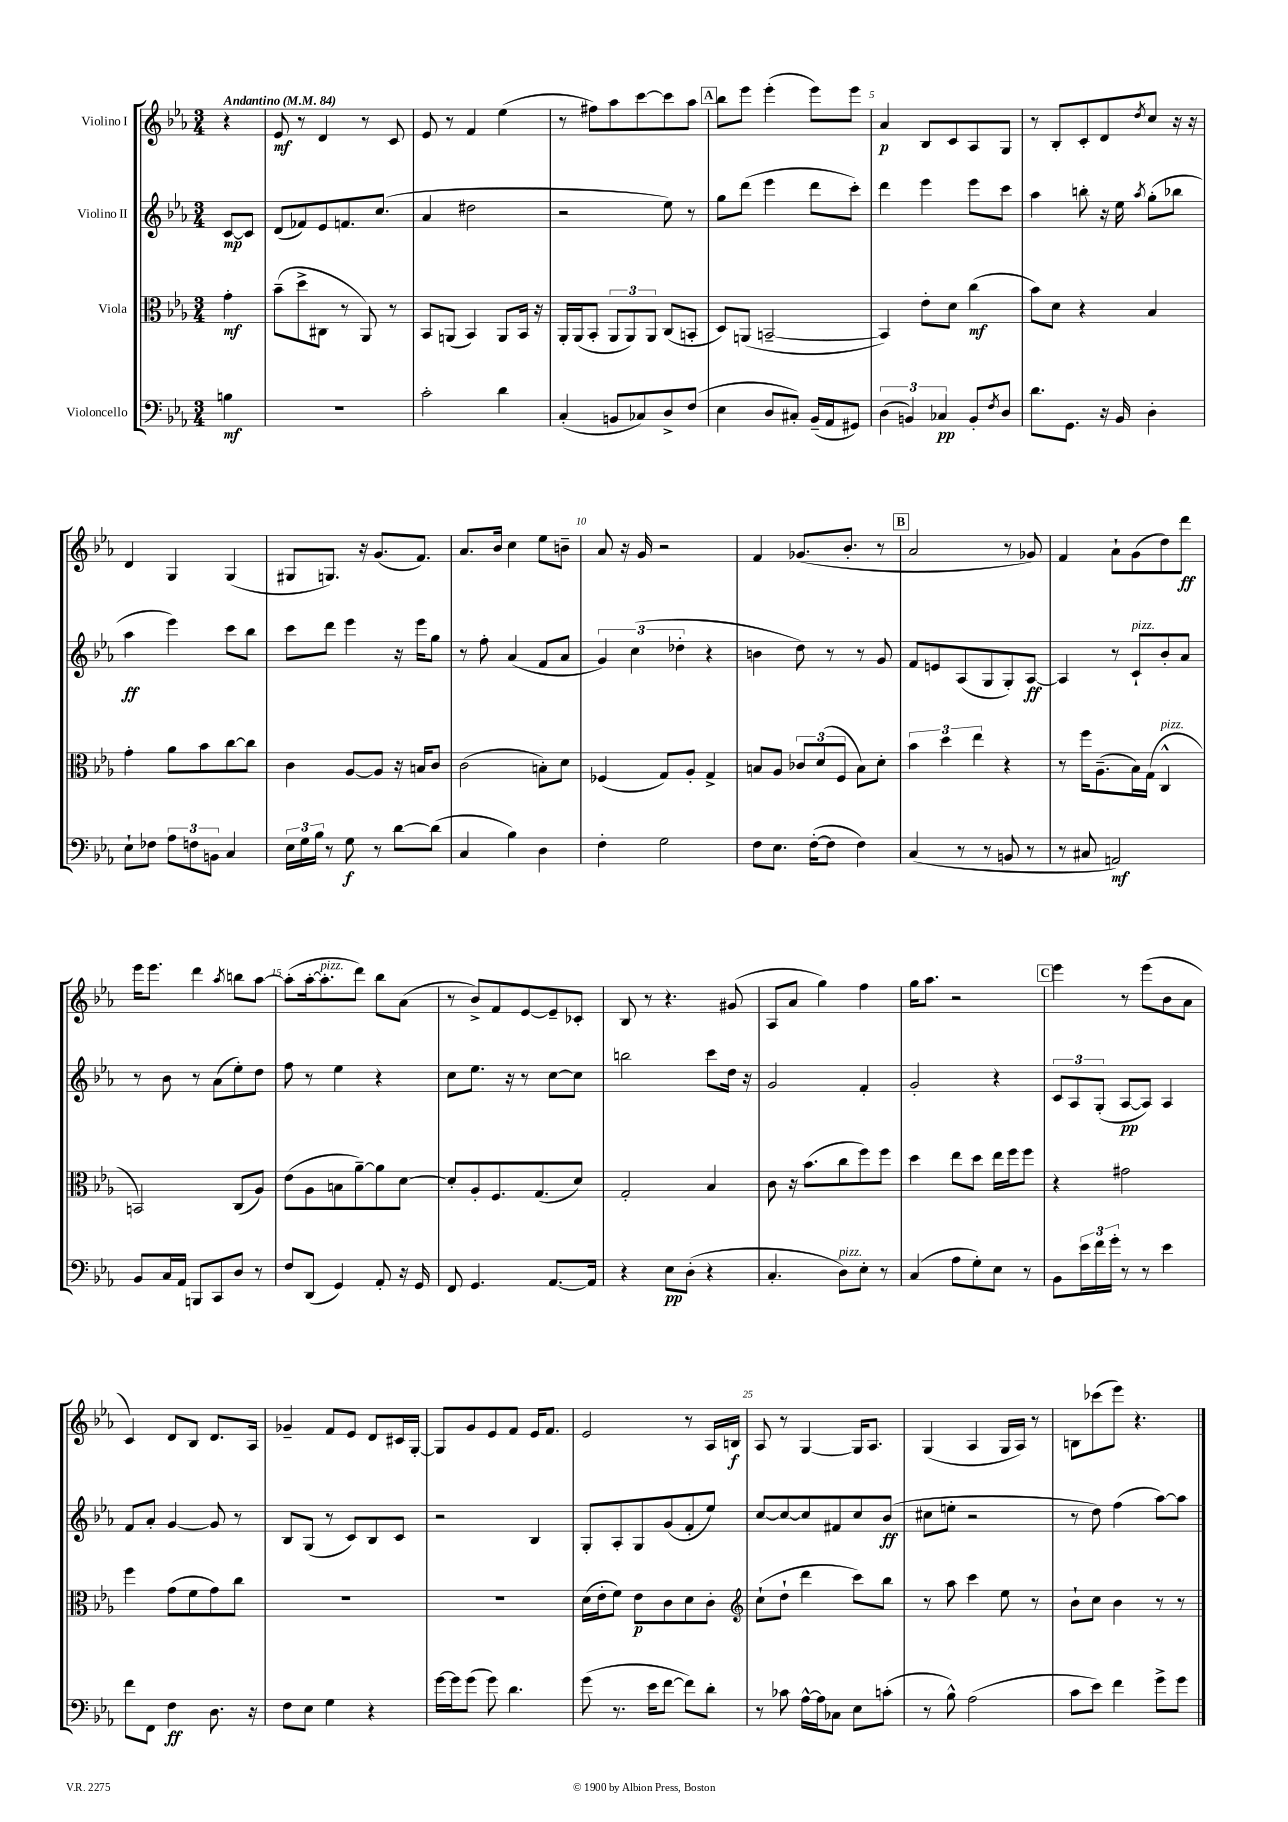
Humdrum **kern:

**kern	**dynam	**kern	**dynam	**kern	**dynam	**kern	**dynam
*part4	*part4	*part3	*part3	*part2	*part2	*part1	*part1
*staff4	*staff4	*staff3	*staff3	*staff2	*staff2	*staff1	*staff1
*I"Violoncello	*	*I"Viola	*	*I"Violino II	*	*I"Violino I	*
*clefF4	*	*clefC3	*	*clefG2	*	*clefG2	*
*k[b-e-a-]	*	*k[b-e-a-]	*	*k[b-e-a-]	*	*k[b-e-a-]	*
*M3/4	*	*M3/4	*	*M3/4	*	*M3/4	*
*MM84	*	*MM84	*	*MM84	*	*MM84	*
=	=	=	=	=	=	=	=
!	!	!	!	!	!	!LO:TX:a:B:t=Andantino	!
4Bn\	mf	4g'\	mf	[8c/L	mp	4r	.
.	.	.	.	8c/J]	.	.	.
=1	=1	=1	=1	=1	=1	=1	=1
2.r	.	(8b-~\L	.	(8d/L	.	8e-/	mf
.	.	8dd^\	.	8f-X/)	.	8r	.
.	.	8C#X\J	.	8e-/	.	4d/	.
.	.	8r	.	8.fn/	.	.	.
.	.	8AA-/)	.	.	.	8r	.
.	.	.	.	(8.cc/J	.	.	.
.	.	8r	.	.	.	8c/	.
=2	=2	=2	=2	=2	=2	=2	=2
2c'\	.	8BB-/L	.	4a-/	.	8e-/	.
.	.	(8AAn/J	.	.	.	8r	.
.	.	4BB-/)	.	2dd#X\	.	4f/	.
4d\	.	8AA/L	.	.	.	(4ee-\	.
.	.	16BB-/Jk	.	.	.	.	.
.	.	16r	.	.	.	.	.
=3	=3	=3	=3	=3	=3	=3	=3
(4C'/	.	16AA-'/LL	.	2r	.	8r	.
.	.	(16AA-/J	.	.	.	.	.
.	.	8BB-'/J	.	.	.	8ff#X\L)	.
8BBn/L	.	12AA-/L	.	.	.	8aa-\	.
.	.	12AA-/)	.	.	.	.	.
8C-X/)	.	.	.	.	.	[8ccc\	.
.	.	12AA-/J	.	.	.	.	.
8D^/	.	(8C/L	.	8ee-\)	.	8ccc\]	.
(8F/J	.	8BBn'/J	.	8r	.	8aa-\J	.
!!LO:REH:place=s1:t=A
=4	=4	=4	=4	=4	=4	=4	=4
4E-\	.	8D/L)	.	8gg\L	.	8bb-\L	.
.	.	(8AAn/J	.	(8ddd\J	.	8eee-\J	.
8D/L	.	[2BBn~/	.	4eee-\	.	(4eee-'\	.
8C#X'/J)	.	.	.	.	.	.	.
(16BB-~/LL	.	.	.	8ddd\L	.	8eee-\L)	.
16AA-/J	.	.	.	.	.	.	.
8GG#X/J)	.	.	.	8ccc'\J)	.	8eee-\J	.
=5	=5	=5	=5	=5	=5	=5	=5
(6D\	.	4BB/])	.	4ddd\	.	4a-/	p
6BBn/)	.	.	.	.	.	.	.
.	.	8e-'\L	.	4eee-\	.	8B-/L	.
6C-X/	pp	.	.	.	.	.	.
.	.	8d\J	.	.	.	8c/	.
8BB'/L	.	(4cc\	mf	8eee-\L	.	8A-/	.
8qF/	.	.	.	.	.	.	.
8D/J	.	.	.	8ccc\J	.	8G/J	.
=6	=6	=6	=6	=6	=6	=6	=6
8.d\L	.	8b-\L)	.	4aa-\	.	8r	.
.	.	8d\J	.	.	.	8B-'/L	.
8.GG\J	.	.	.	.	.	.	.
.	.	4r	.	8bbn'\	.	8c'/	.
16r	.	.	.	16r	.	8d/	.
16BB-/	.	.	.	16ee-\	.	.	.
.	.	.	.	8qaa-/	.	8qdd/	.
4D'\	.	4B-/	.	(8gg'\L	.	8cc/J	.
.	.	.	.	8bb-X\J	.	16r	.
.	.	.	.	.	.	16r	.
!!LO:LB:g=z
=7	=7	=7	=7	=7	=7	=7	=7
8E-`\L	.	4g'\	.	4aa-\	ff	4d/	.
8F-X\J	.	.	.	.	.	.	.
12A-\L	.	8a-\L	.	4eee-\)	.	4G/	.
12Fn\	.	.	.	.	.	.	.
.	.	8b-\	.	.	.	.	.
12BBn\J	.	.	.	.	.	.	.
4C/	.	[8cc\	.	8ccc\L	.	(4G/	.
.	.	8cc\J]	.	8bb-\J	.	.	.
=8	=8	=8	=8	=8	=8	=8	=8
24E-\LL	.	4c\	.	8ccc\L	.	8G#X/L	.
24G\	.	.	.	.	.	.	.
24B-\JJ	.	.	.	.	.	.	.
8r	.	.	.	8ddd\J	.	8.Gn/J)	.
8G\	f	[8A-/L	.	4eee-\	.	.	.
.	.	.	.	.	.	16r	.
8r	.	8A-/J]	.	.	.	(8.g/L	.
[8d\L	.	16r	.	16r	.	.	.
.	.	16Bn/KL	.	16eee-\KL	.	8.f/J)	.
(8d\J]	.	8c/J	.	8gg\J	.	.	.
=9	=9	=9	=9	=9	=9	=9	=9
4C/	.	(2c\	.	8r	.	8.a-/L	.
.	.	.	.	8ff'\	.	.	.
.	.	.	.	.	.	16b-/Jk	.
4B-\)	.	.	.	(4a-/	.	4cc\	.
4D\	.	8Bn'\L)	.	8f/L	.	8ee-\L	.
.	.	8d\J	.	8a-/J	.	8bn~\J	.
=10	=10	=10	=10	=10	=10	=10	=10
4F'\	.	(4F-X/	.	6g/)	.	8a-/	.
.	.	.	.	.	.	16r	.
.	.	.	.	(6cc\	.	.	.
.	.	.	.	.	.	16g/	.
2G\	.	8G/L)	.	.	.	2r	.
.	.	.	.	6dd-X'\	.	.	.
.	.	8A-'/J	.	.	.	.	.
.	.	4G^/	.	4r	.	.	.
=11	=11	=11	=11	=11	=11	=11	=11
8F\L	.	8Bn/L	.	4bn\	.	4f/	.
8.E-\J	.	8A-/J	.	.	.	.	.
.	.	12c-X/L	.	8dd\)	.	(8.g-X/L	.
([16F'\KL	.	.	.	.	.	.	.
.	.	(12d/	.	.	.	.	.
8F\J]	.	.	.	8r	.	.	.
.	.	12F/J	.	.	.	.	.
.	.	.	.	.	.	8.b-'/J	.
4F\)	.	8B\L)	.	8r	.	.	.
.	.	8d'\J	.	8g/	.	8r	.
!!LO:REH:place=s1:t=B
=12	=12	=12	=12	=12	=12	=12	=12
(4C/	.	6b-\	.	8f/L	.	2a-/	.
.	.	.	.	8en/	.	.	.
.	.	6dd\	.	.	.	.	.
8r	.	.	.	(8A-/	.	.	.
.	.	6ee-\	.	.	.	.	.
8r	.	.	.	8G/	.	.	.
8BBn/	.	4r	.	8G'/)	.	8r	.
8r	.	.	.	[8A-/J	ff	8g-X/)	.
=13	=13	=13	=13	=13	=13	=13	=13
8r	.	8r	.	4A-/]	.	4f/	.
8C#X/	.	16ff\KL	.	.	.	.	.
.	.	(8.A-~\	.	.	.	.	.
2AAn/)	mf	.	.	8r	.	8a-`\L	.
!	!	!	!	!LO:TX:a:i:t=pizz.	!	!	!
.	.	16B-\L)	.	8c`/L	.	(8g\	.
.	.	(16G\JJ	.	.	.	.	.
!	!	!LO:TX:a:i:t=pizz.	!	!	!	!	!
.	.	4C^^/	.	8b-'/	.	8dd\)	.
.	.	.	.	8a-/J	.	8ddd\J	ff
!!LO:LB:g=z
=14	=14	=14	=14	=14	=14	=14	=14
8BB-/L	.	2BBn/)	.	8r	.	16eee-\KL	.
.	.	.	.	.	.	8.eee-\J	.
16C/L	.	.	.	8b-\	.	.	.
16AA-/JJ	.	.	.	.	.	.	.
8BBBn/L	.	.	.	8r	.	4ddd\	.
8CC/	.	.	.	(8a-\L	.	.	.
.	.	.	.	.	.	8qaa-/	.
8D/J	.	(8C/L	.	8ee-'\)	.	8bbn\L	.
8r	.	8A-/J)	.	8dd\J	.	[8aa-\J	.
=15	=15	=15	=15	=15	=15	=15	=15
8F/L	.	(8e-\L	.	8ff\	.	(8aa-'\L]	.
(8DD/J	.	8A-\	.	8r	.	[16aa-'\k	.
!	!	!	!	!	!	!LO:TX:a:i:t=pizz.	!
.	.	.	.	.	.	8.aa-'\]	.
4GG/)	.	8Bn\	.	4ee-\	.	.	.
.	.	[8a-~\)	.	.	.	8ddd\J)	.
8AA-'/	.	8a-\]	.	4r	.	8bb-\L	.
16r	.	[8d\J	.	.	.	(8a-\J	.
16GG/	.	.	.	.	.	.	.
=16	=16	=16	=16	=16	=16	=16	=16
8FF/	.	8d'/L]	.	8cc\L	.	8r	.
4.GG/	.	8A-'/	.	8.ee-\J	.	8b-^/L)	.
.	.	8.F/	.	.	.	8f/	.
.	.	.	.	16r	.	.	.
.	.	.	.	8r	.	[8e-/	.
.	.	(8.G/	.	.	.	.	.
[8.AA-/L	.	.	.	[8cc\L	.	8e-~/]	.
.	.	8d/J)	.	8cc\J]	.	8c-X'/J	.
16AA-/Jk]	.	.	.	.	.	.	.
=17	=17	=17	=17	=17	=17	=17	=17
4r	.	2G'/	.	2bbn\	.	8B-/	.
.	.	.	.	.	.	8r	.
8E-\L	pp	.	.	.	.	4.r	.
(8D'\J	.	.	.	.	.	.	.
4r	.	4B-/	.	8ccc\L	.	.	.
.	.	.	.	16dd\Jk	.	(8g#X/	.
.	.	.	.	16r	.	.	.
=18	=18	=18	=18	=18	=18	=18	=18
4.C'/	.	8c\	.	2g/	.	8A-/L	.
.	.	16r	.	.	.	8a-/J	.
.	.	(8.b-\L	.	.	.	.	.
.	.	.	.	.	.	4gg\)	.
!LO:TX:a:i:t=pizz.	!	!	!	!	!	!	!
8D\L)	.	8cc\	.	.	.	.	.
8E-'\J	.	8ff\)	.	4f'/	.	4ff\	.
8r	.	8ff\J	.	.	.	.	.
=19	=19	=19	=19	=19	=19	=19	=19
(4C/	.	4dd\	.	2g'/	.	16gg\KL	.
.	.	.	.	.	.	8.aa-\J	.
8A-\L	.	8ee-\L	.	.	.	2r	.
8G'\)	.	8dd\J	.	.	.	.	.
8E-\J	.	16ee-\LL	.	4r	.	.	.
.	.	16ff\J	.	.	.	.	.
8r	.	8ff\J	.	.	.	.	.
!!LO:REH:place=s1:t=C
=20	=20	=20	=20	=20	=20	=20	=20
8BB-\L	.	4r	.	12c/L	.	4eee-\	.
.	.	.	.	12A-/	.	.	.
24e-\L	.	.	.	.	.	.	.
24f\	.	.	.	(12G'/J	.	.	.
24g'\JJ	.	.	.	.	.	.	.
8r	.	2g#X\	.	[8A-/L	pp	8r	.
8r	.	.	.	8A-/J])	.	(8eee-\L	.
4e-\	.	.	.	4A-/	.	8b-\	.
.	.	.	.	.	.	8a-\J	.
!!LO:LB:g=z
=21	=21	=21	=21	=21	=21	=21	=21
8f\L	.	4ff\	.	8f/L	.	4c/)	.
8FF\J	.	.	.	8a-'/J	.	.	.
4F\	ff	(8g\L	.	[4g/	.	8d/L	.
.	.	8f\	.	.	.	8B-/J	.
8.D\	.	8g\)	.	8g/]	.	8.d/L	.
.	.	8cc\J	.	8r	.	.	.
16r	.	.	.	.	.	16A-/Jk	.
=22	=22	=22	=22	=22	=22	=22	=22
8F\L	.	2.r	.	8B-/L	.	4g-X~/	.
8E-\J	.	.	.	(8G/J	.	.	.
4G\	.	.	.	8r	.	8f/L	.
.	.	.	.	8c/L)	.	8e-/J	.
4r	.	.	.	8B-/	.	8d/L	.
.	.	.	.	8c/J	.	16c#X/L	.
.	.	.	.	.	.	[16G'/JJ	.
=23	=23	=23	=23	=23	=23	=23	=23
[16g\LL	.	2.r	.	2r	.	8G/L]	.
16g\J]	.	.	.	.	.	.	.
(8g\J	.	.	.	.	.	8g/	.
8g\)	.	.	.	.	.	8e-/	.
4.d\	.	.	.	.	.	8f/J	.
.	.	.	.	4B-/	.	16e-/KL	.
.	.	.	.	.	.	8.f/J	.
=24	=24	=24	=24	=24	=24	=24	=24
(8g\	.	(16d\LL	.	8G'/L	.	2e-/	.
.	.	16e-'\J	.	.	.	.	.
8.r	.	8f\J)	.	8A-'/	.	.	.
.	.	8e-\L	p	8G/	.	.	.
16e-\KL	.	.	.	.	.	.	.
[8f\J	.	8c\	.	(8g/	.	.	.
8f\L])	.	8d\	.	8f'/	.	8r	.
8d'\J	.	8c'\J	.	8ee-/J)	.	16A-/LL	.
.	.	.	.	.	.	16Bn/JJ	f
=25	=25	=25	=25	=25	=25	=25	=25
*	*	*clefG2	*	*	*	*	*
8r	.	(8cc`\L	.	[8cc/L	.	8A-/	.
8c-X\	.	8dd`\J	.	8cc/_	.	8r	.
[16A-^^\LL	.	4ddd\	.	8cc/]	.	[4G/	.
16A-\J]	.	.	.	.	.	.	.
8C-X\J	.	.	.	8f#X/	.	.	.
8E-\L	.	8ccc\L)	.	8cc/	.	16G/KL]	.
.	.	.	.	.	.	8.A-/J	.
(8cn'\J	.	8bb-\J	.	(8b-/J	ff	.	.
=26	=26	=26	=26	=26	=26	=26	=26
8r	.	8r	.	8cc#X\L	.	(4G/	.
8B-^^\)	.	8aa-\	.	8een'\J	.	.	.
(2A-\	.	4ccc\	.	2r	.	4A-/	.
.	.	8ee-\	.	.	.	16G/LL	.
.	.	.	.	.	.	16A-/JJ)	.
.	.	8r	.	.	.	8r	.
=27	=27	=27	=27	=27	=27	=27	=27
8c\L	.	8b-`\L	.	8r	.	8Bn\L	.
8e-\J)	.	8cc\J	.	8dd\)	.	(8ccc-X\	.
4f\	.	4b-\	.	(4ff\	.	8eee-\J)	.
.	.	.	.	.	.	4.r	.
8g^\L	.	8r	.	[8aa-\L)	.	.	.
8g\J	.	8r	.	8aa-\J]	.	.	.
==	==	==	==	==	==	==	==
*-	*-	*-	*-	*-	*-	*-	*-
